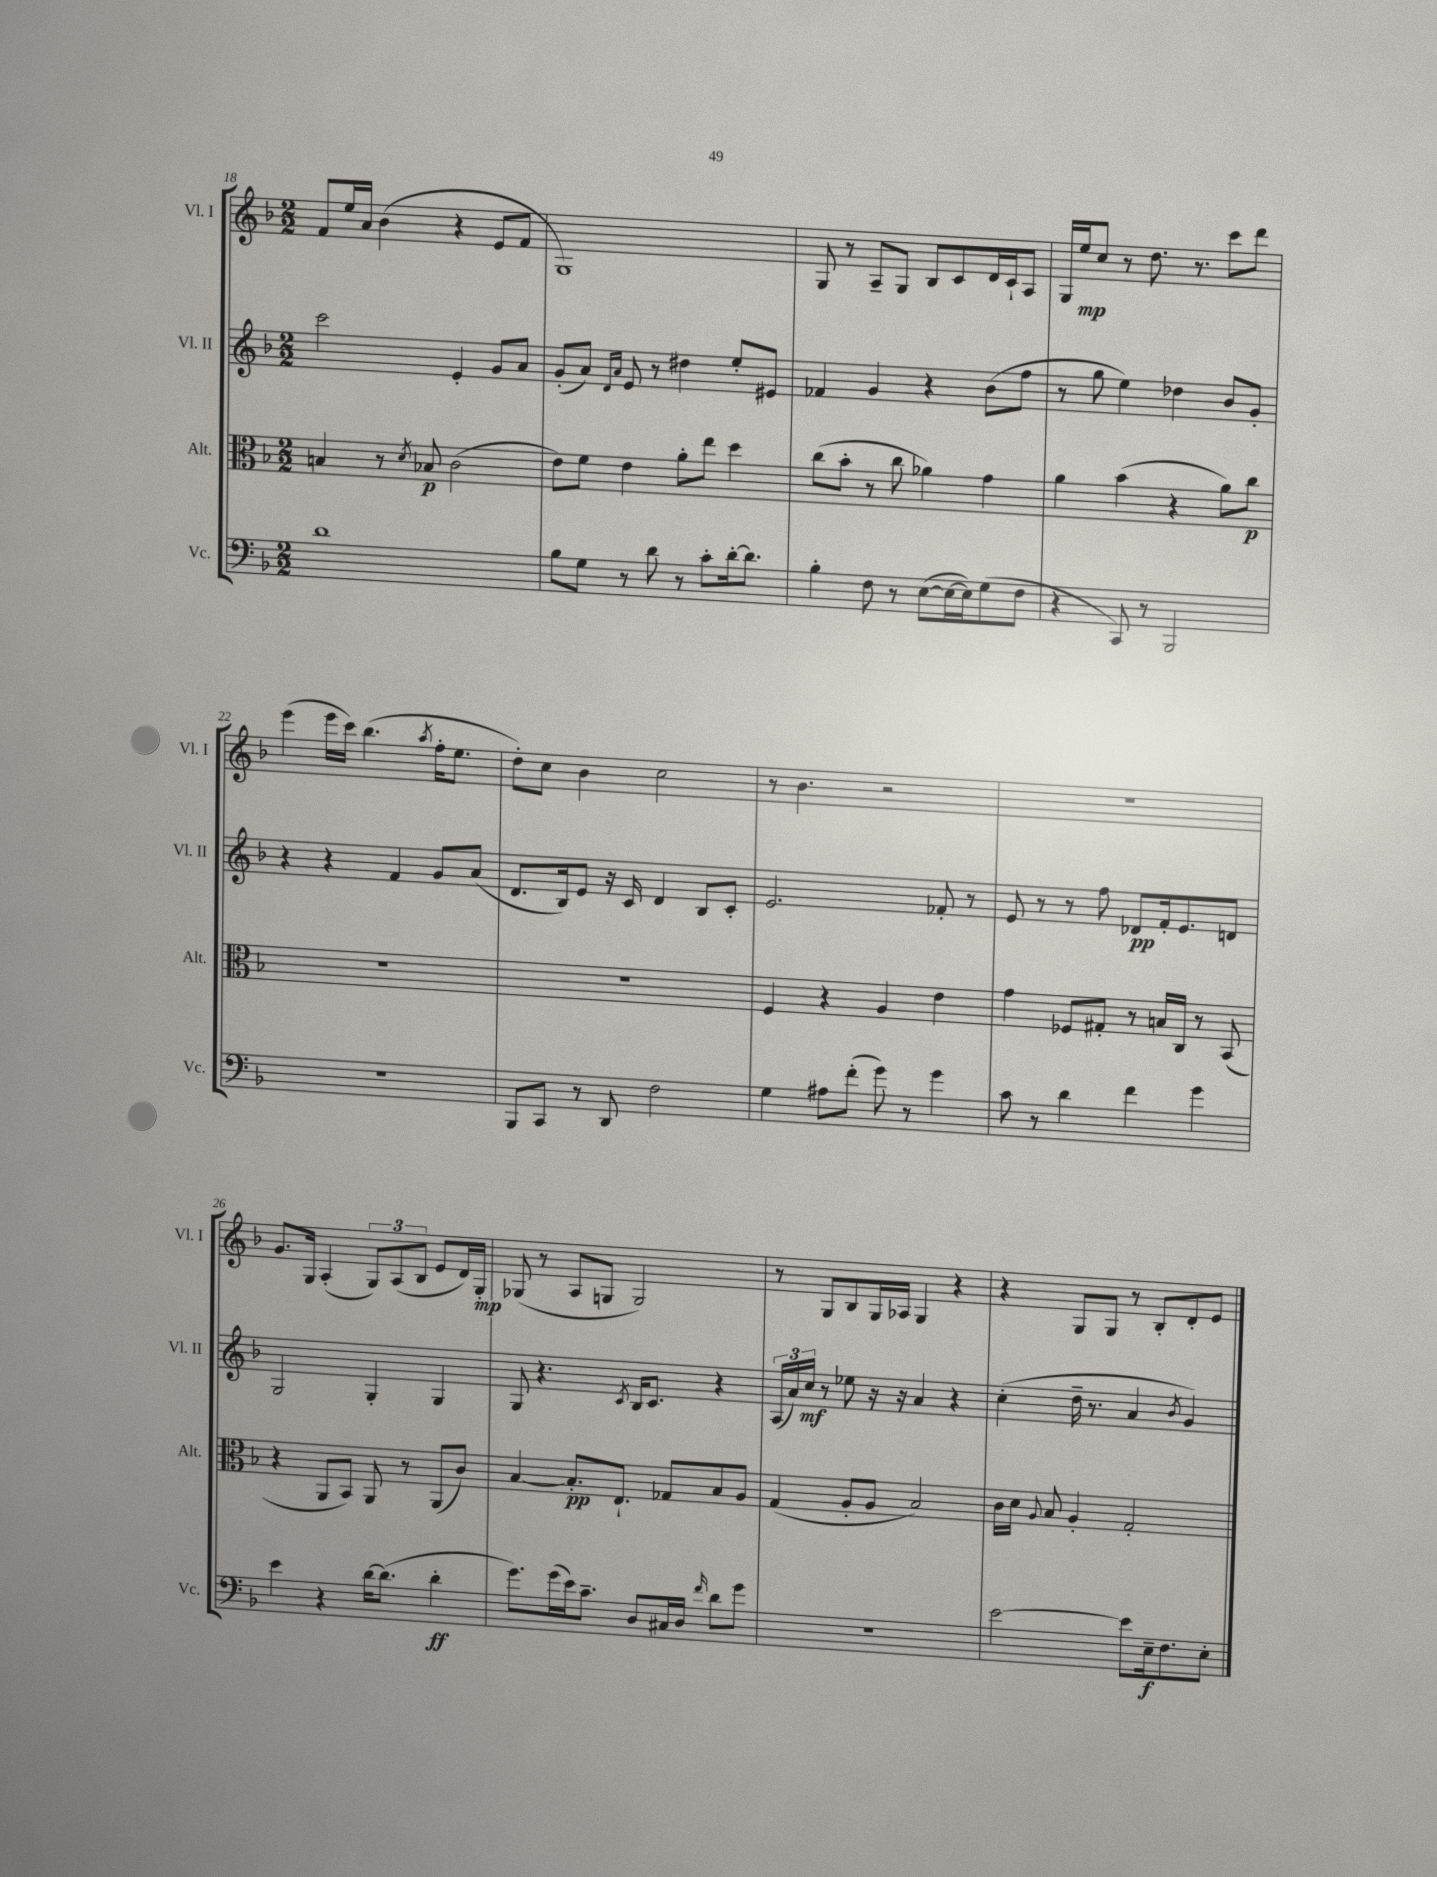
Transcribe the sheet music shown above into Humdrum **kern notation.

**kern	**kern	**kern	**kern
*staff4	*staff3	*staff2	*staff1
*clefF4	*clefC3	*clefG2	*clefG2
*k[b-]	*k[b-]	*k[b-]	*k[b-]
*M2/2	*M2/2	*M2/2	*M2/2
1d	4B	2ccc	8f
.	.	.	16ee
.	.	.	16a
.	8r	.	(4b-
.	8qd	.	.
.	8B-	.	.
.	(2c	4e'	4r
.	.	8g	8e
.	.	8a	8f
=	=	=	=
8B-	8e)	(8g'	1G)
8G	8f	8a)	.
.	.	16qqd	.
.	.	16qqa	.
8r	4e	8e	.
8d	.	8r	.
8r	8a'	4dd#	.
8c'	8ee	.	.
[16d'	4dd	8ee'	.
8.d]	.	.	.
.	.	8e#	.
=	=	=	=
4B-'	(8cc	4f-	8G
.	8b-'	.	8r
8F	8r	4g	8A~
8r	8cc	.	8G
([8E	4a-)	4r	8B-
16E_	.	.	8c
16E])	.	.	.
(8G	4g	(8b-	16d
.	.	.	16c`
8F	.	8ff	8A
=	=	=	=
4r	4a	8r	16G
.	.	.	16ee
.	.	8gg	8cc
8CC)	(4b-	4ee)	8r
8r	.	.	8.dd
2BBB-	4r	4dd-	.
.	.	.	8.r
.	8a)	8b-	8ccc
.	8cc	8g'	8ddd
=	=	=	=
1r	1r	4r	(4eee
.	.	4r	16eee
.	.	.	16ccc)
.	.	.	(4.bb-
.	.	4f	.
.	.	.	8qaa
.	.	8g	16ff'
.	.	.	8.ee
.	.	(8a	.
=	=	=	=
8BBB-	1r	8.d	8dd')
8CC	.	.	8cc
.	.	16B-)	.
8r	.	8e	4b-
8DD	.	16r	.
.	.	16c	.
2F	.	4d	2cc
.	.	8B-	.
.	.	8c'	.
=	=	=	=
4G	4F	2.e	8r
.	.	.	4.b-
8A#	4r	.	.
(8f'	.	.	.
8g)	4A	.	2r
8r	.	.	.
4g	4e	8f-'	.
.	.	8r	.
=	=	=	=
8c	4g	8e	1r
8r	.	8r	.
4d	8F-	8r	.
.	8G#'	8ff	.
4f	8r	8d-	.
.	16B	16f'	.
.	16C	8.e	.
4g	8r	.	.
.	(8BB-	8d	.
=	=	=	=
4e	4r	2G	8.g
.	.	.	16G
4r	8AA	.	(4A'
.	8BB-)	.	.
[16d	8AA	4G'	12G)
(8.d]	.	.	.
.	.	.	(12A
.	8r	.	.
.	.	.	12B-
4d'	(8AA	4G	8e
.	8c)	.	16d)
.	.	.	16G'
=	=	=	=
8.g)	[4B-	8G	(8G-
.	.	4.r	8r
(16g	.	.	.
16e)	8.B-']	.	8A
8.c~	.	.	.
.	.	.	8G
.	8.E`	.	.
.	.	8qc	.
8D	.	16B-	2G)
.	.	8.c	.
16C#	8G-	.	.
16D	.	.	.
16qqf	.	.	.
8d	8B-	4r	.
8g	8A	.	.
=	=	=	=
1r	(4G	(24A	8r
.	.	24a)	.
.	.	24cc	.
.	.	8r	8G
.	8A'	8ee-	8B-
.	8A	16r	16G
.	.	16r	16A-
.	2B-)	4a	4G
.	.	4r	4r
=	=	=	=
[2e	16c	(4cc'	4r
.	16d	.	.
.	8qqA	.	.
.	8B-	.	.
.	4A'	16dd~	8G
.	.	8.r	.
.	.	.	8G
8e]	2G'	4a	8r
16E~	.	.	8B-'
8.F	.	.	.
.	.	8qb-	.
.	.	4g)	8d'
8E'	.	.	8e
==	==	==	==
*-	*-	*-	*-
